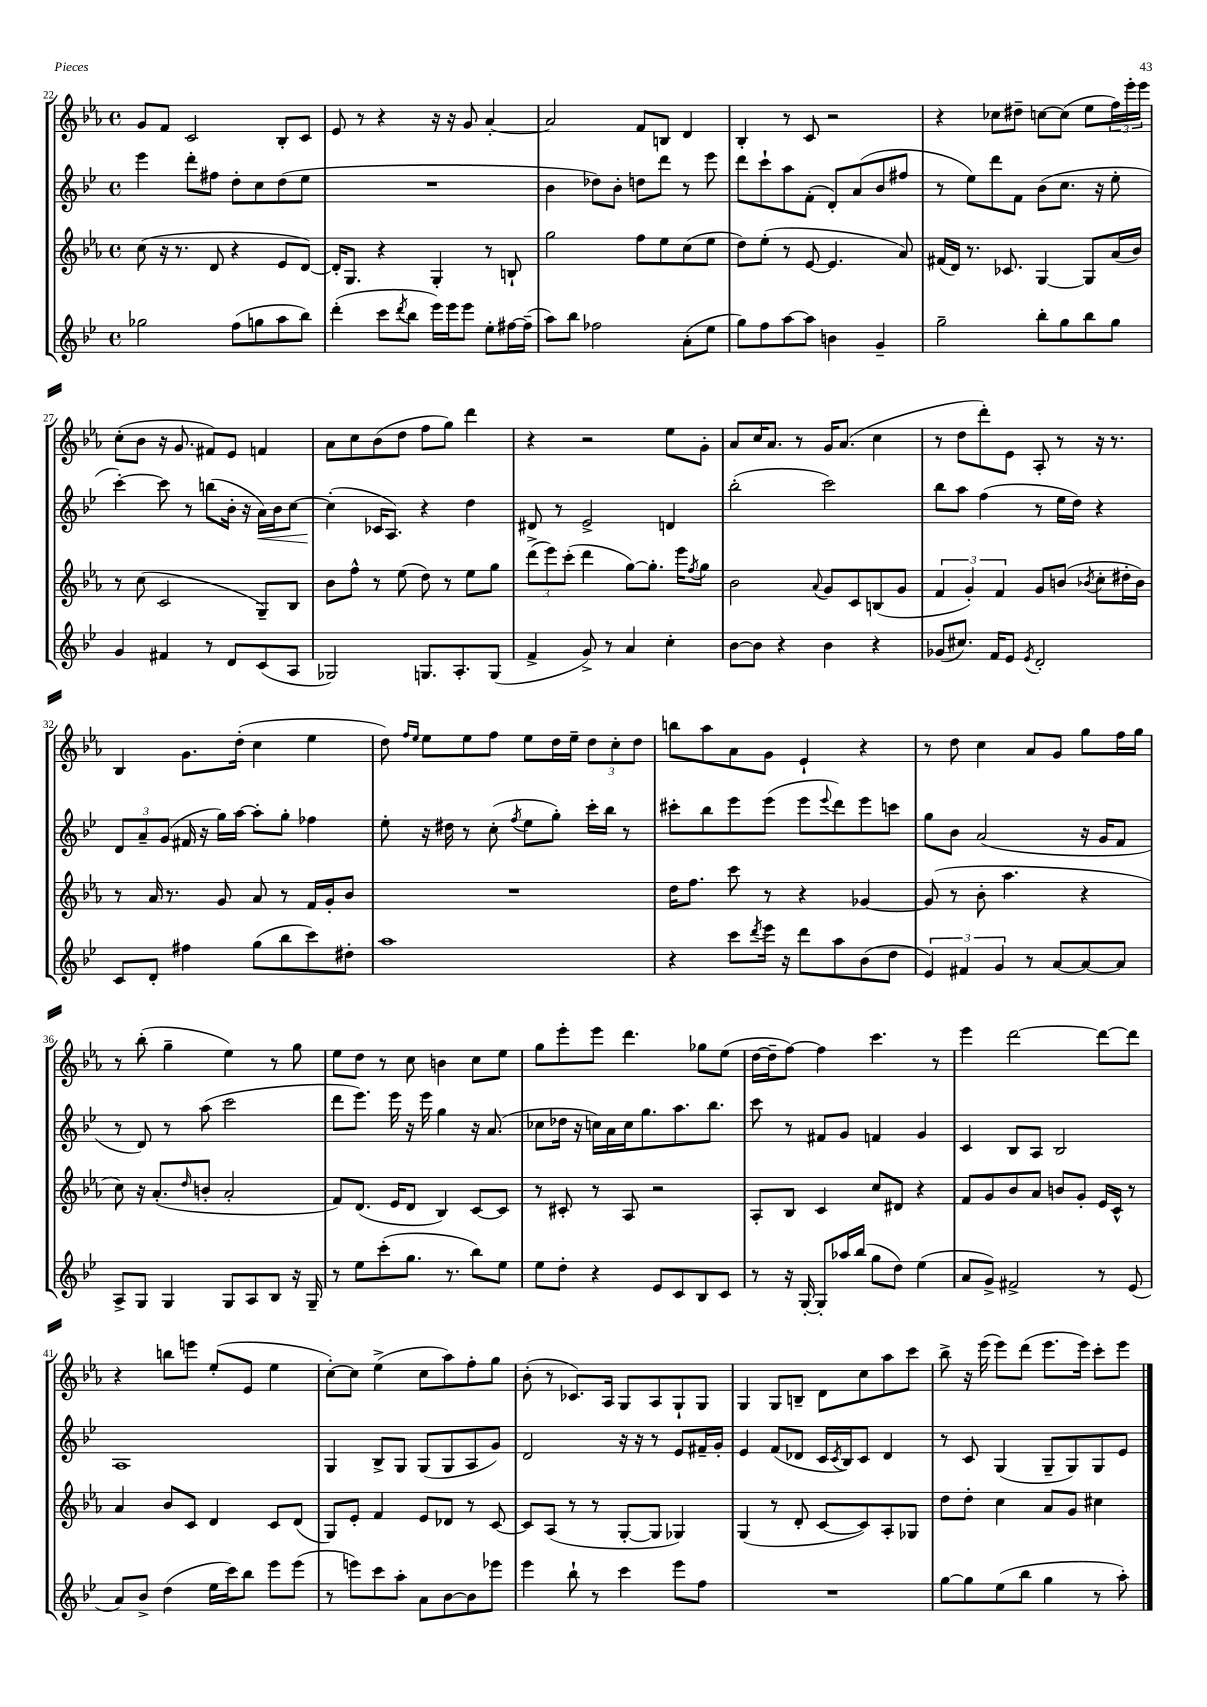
<<
\new StaffGroup <<
\new Staff = "s0" {
    \clef treble \key ees \major \defaultTimeSignature \time 4/4
    g'8 f'8 c'2 bes8-. c'8 |
    ees'8 r8 r4 r16 r16 g'8 aes'4~-. |
    aes'2 f'8 b8 d'4 |
    bes4-. r8 c'8 r2 |
    r4 ces''8 dis''8-- c''8~ c''8( ees''8 \tuplet 3/2 { f''16) ees'''16-. ees'''16 } |
    c''8-.( bes'8 r16 g'8. fis'8) ees'8 f'4 |
    aes'8 c''8 bes'8( d''8 f''8 g''8) d'''4 |
    r4 r2 ees''8 g'8-. |
    aes'8 c''16 aes'8. r8 g'16 aes'8.( c''4 |
    r8 d''8 d'''8-.) ees'8 aes8-. r8 r16 r8. |
    bes4 g'8. d''16-.( c''4 ees''4 |
    d''8) \grace { f''16 ees''16 } ees''8 ees''8 f''8 ees''8 d''16 ees''16-- \tuplet 3/2 { d''8 c''8-. d''8 } |
    b''8 aes''8 aes'8 g'8 ees'4-! r4 |
    r8 d''8 c''4 aes'8 g'8 g''8 f''16 g''16 |
    r8 bes''8-.( g''4-- ees''4) r8 g''8 |
    ees''8 d''8 r8 c''8 b'4 c''8 ees''8 |
    g''8 ees'''8-. ees'''8 d'''4. ges''8 ees''8( |
    d''16~ d''16-- f''8~) f''4 c'''4. r8 |
    ees'''4 d'''2~ d'''8~ d'''8 |
    r4 b''8 e'''8 ees''8-.( ees'8 ees''4 |
    c''8~-.) c''8 ees''4->( c''8 aes''8) f''8-. g''8 |
    bes'8-.( r8 ces'8.) aes16 g8 aes8 g8-! g8 |
    g4 g8 b8-- d'8 c''8 aes''8 c'''8 |
    bes''8-> r16 ees'''16( ees'''8) d'''8( ees'''8. ees'''16) c'''8-. ees'''8 \bar "|." |
}
\new Staff = "s1" {
    \clef treble \key bes \major \defaultTimeSignature \time 4/4
    ees'''4 d'''8-. fis''8 d''8-. c''8 d''8( ees''8 |
    R1 |
    bes'4 des''8) bes'8-. d''8 d'''8 r8 ees'''8 |
    d'''8 c'''8-! a''8 f'8-.( d'8-.) a'8( bes'8 fis''8 |
    r8 ees''8) d'''8 f'8 bes'8( c''8. r16 ees''8-. |
    c'''4~-.) c'''8 r8 b''8( bes'16-. r16 a'16\<) bes'16 c''8~ |
    c''4-.\!( ces'16 a8.) r4 d''4 |
    dis'8 r8 ees'2-> d'4 |
    bes''2-.( c'''2) |
    bes''8 a''8 f''4( r8 ees''16 d''16) r4 |
    \tuplet 3/2 { d'8 a'8-- g'8( } fis'16 r16 g''16) a''16~ a''8-. g''8-. fes''4 |
    ees''8-. r16 dis''16 r8 c''8-.( \acciaccatura { f''8 } ees''8 g''8-.) c'''16-. bes''16 r8 |
    cis'''8-. bes''8 ees'''8 ees'''8( ees'''8 \appoggiatura { ees'''8 } d'''8) ees'''8 c'''8 |
    g''8 bes'8 a'2( r16 g'16 f'8 |
    r8 d'8) r8 a''8( c'''2 |
    d'''8 ees'''8.) ees'''16 r16 ees'''16 g''4 r16 a'8.( |
    ces''8 des''16 r16 c''16) a'16 c''16 g''8. a''8. bes''8. |
    c'''8 r8 fis'8 g'8 f'4 g'4 |
    c'4 bes8 a8 bes2 |
    a1 |
    g4 bes8-> g8 g8( g8 a8 g'8) |
    d'2 r16 r16 r8 ees'8 fis'16-- g'16-. |
    ees'4 f'8( des'8 c'16 \acciaccatura { c'8 } bes16) c'8 des'4 |
    r8 c'8 g4( g8-- g8) g8 ees'8 \bar "|." |
}
\new Staff = "s2" {
    \clef treble \key ees \major \defaultTimeSignature \time 4/4
    c''8( r16 r8. d'8 r4 ees'8 d'8~) |
    d'16-. g8. r4 g4-. r8 b8-! |
    g''2 f''8 ees''8 c''8( ees''8 |
    d''8) ees''8-.( r8 ees'8~ ees'4. aes'8) |
    fis'16( d'16) r8. ces'8. g4~ g8 aes'16( bes'16) |
    r8 c''8( c'2 g8--) bes8 |
    bes'8 f''8-^ r8 ees''8( d''8) r8 ees''8 g''8 |
    \tuplet 3/2 { d'''8->( ees'''8) c'''8-.( } d'''4 g''8~) g''8.-. ees'''16 \acciaccatura { f''8 } g''8 |
    bes'2 \appoggiatura { aes'8 } g'8 c'8 b8( g'8 |
    \tuplet 3/2 { f'4 g'4-.) f'4 } g'8 b'8( \acciaccatura { bes'8 } c''8-. dis''16-. bes'16) |
    r8 aes'16 r8. g'8 aes'8 r8 f'16 g'16-. bes'8 |
    R1 |
    d''16 f''8. c'''8 r8 r4 ges'4~ |
    ges'8( r8 bes'8-. aes''4. r4 |
    c''8) r16 aes'8.-.( \grace { d''16 } b'8-. aes'2-. |
    f'8) d'8.( ees'16 d'8 bes4) c'8~ c'8 |
    r8 cis'8-. r8 aes8 r2 |
    aes8-. bes8 c'4 c''8 dis'8 r4 |
    f'8 g'8 bes'8 aes'8 b'8 g'8-. ees'16 c'16-^ r8 |
    aes'4 bes'8 c'8 d'4 c'8 d'8( |
    g8) ees'8-. f'4 ees'8 des'8 r8 c'8~ |
    c'8 aes8( r8 r8 g8~-. g8 ges4) |
    g4( r8 d'8-. c'8~ c'8) aes8-. ges8 |
    d''8 d''8-. c''4 aes'8 g'8 cis''4 \bar "|." |
}
\new Staff = "s3" {
    \clef treble \key bes \major \defaultTimeSignature \time 4/4
    ges''2 f''8( g''8 a''8 bes''8) |
    d'''4-.( c'''8 \acciaccatura { d'''8 } bes''8 ees'''16) ees'''16 ees'''8 ees''8-. fis''16~ fis''16--( |
    a''8) bes''8 fes''2 a'8-.( ees''8 |
    g''8) f''8 a''8~ a''8 b'4 g'4-- |
    g''2-- bes''8-. g''8 bes''8 g''8 |
    g'4 fis'4 r8 d'8 c'8( a8 |
    ges2) g8. a8.-. g8( |
    f'4-> g'8->) r8 a'4 c''4-. |
    bes'8~ bes'8 r4 bes'4 r4 |
    ges'8( cis''8.) f'16 ees'8 \acciaccatura { ees'8 } d'2-. |
    c'8 d'8-. fis''4 g''8( bes''8 c'''8) dis''8-. |
    a''1 |
    r4 c'''8 \acciaccatura { d'''8 } ees'''16 r16 d'''8 a''8 bes'8( d''8 |
    \tuplet 3/2 { ees'4) fis'4 g'4 } r8 a'8~ a'8~ a'8 |
    a8-> g8 g4 g8 a8 bes8 r16 g16-- |
    r8 ees''8 c'''8-.( g''8. r8. bes''8) ees''8 |
    ees''8 d''8-. r4 ees'8 c'8 bes8 c'8 |
    r8 r16 g16~-. g8-. aes''16 bes''16( g''8 d''8) ees''4( |
    a'8 g'8->) fis'2-> r8 ees'8( |
    a'8) bes'8-> d''4( ees''16 c'''16) bes''8 ees'''8 ees'''8( |
    r8 e'''8) c'''8 a''8-. a'8 bes'8~ bes'8 ees'''8 |
    ees'''4 bes''8-! r8 c'''4 ees'''8 f''8 |
    R1 |
    g''8~ g''8 ees''8( bes''8 g''4 r8 a''8-.) \bar "|." |
}
>>
>>
\layout { \context { \Score currentBarNumber = #22 } }
